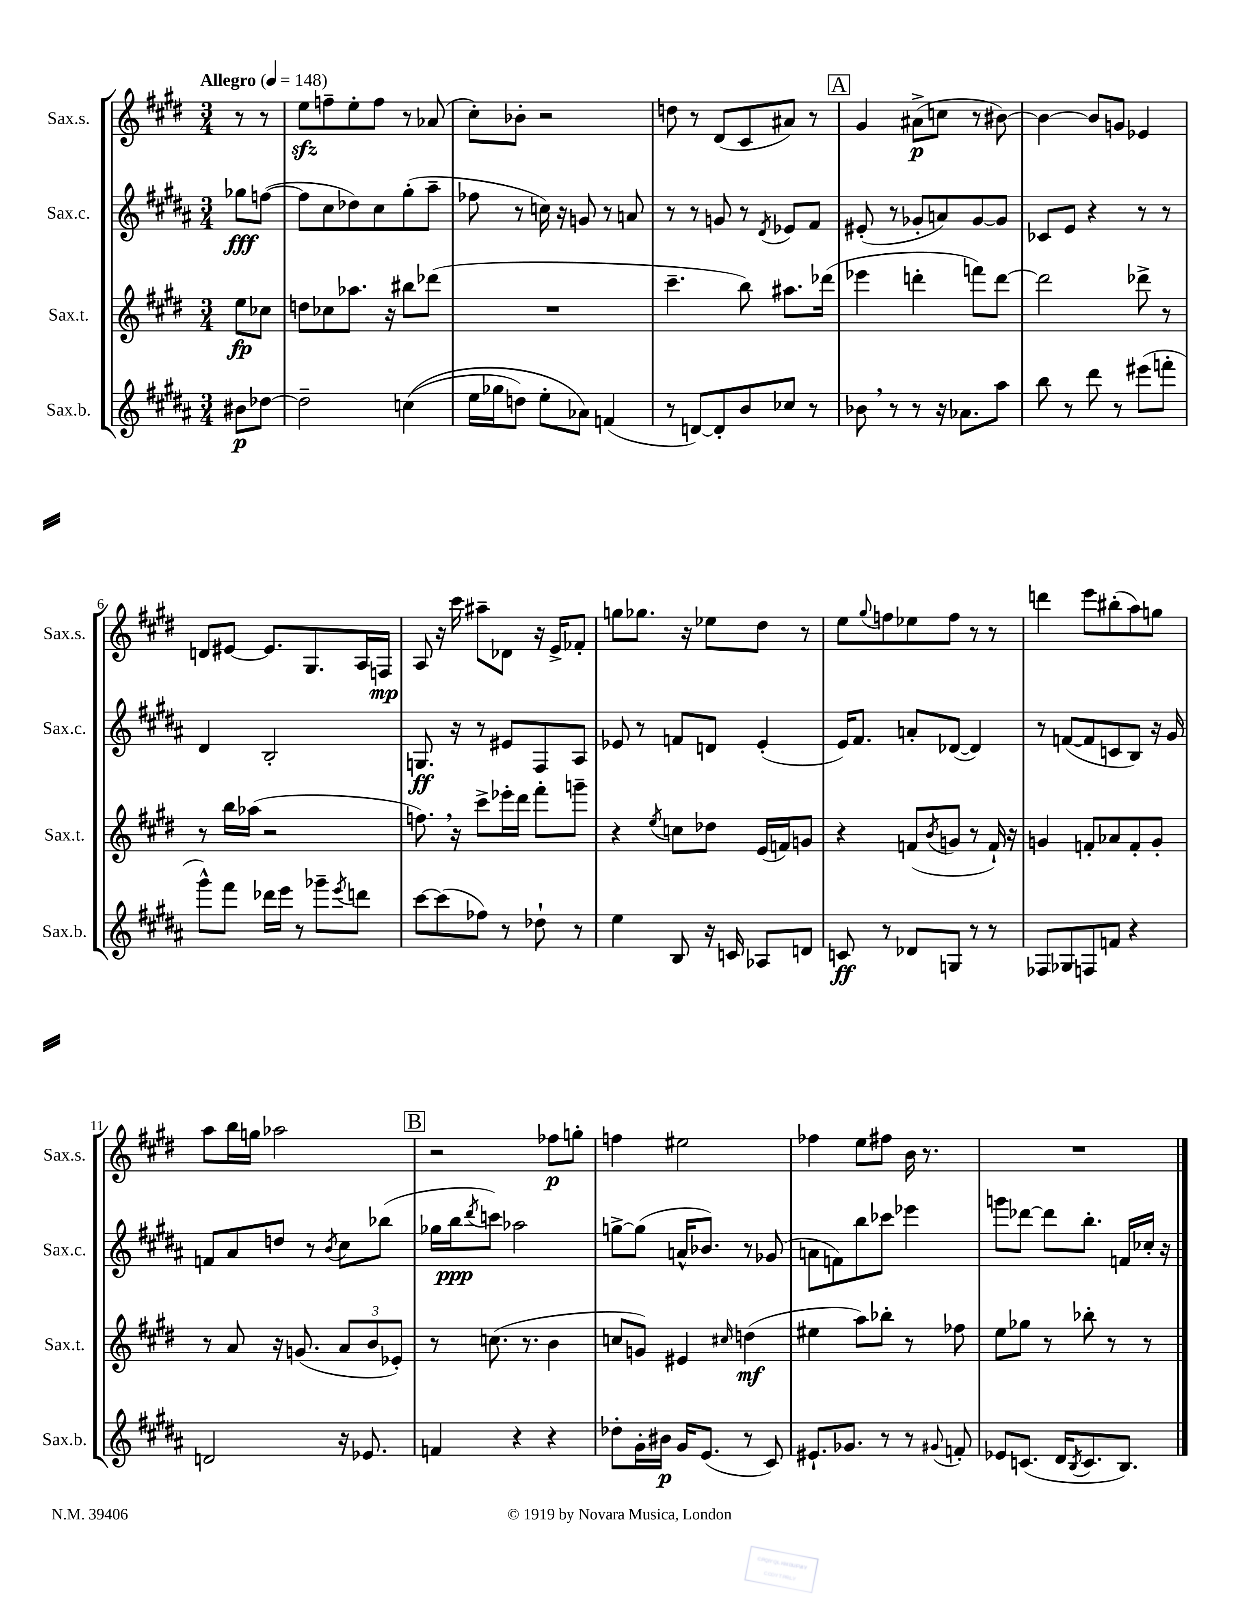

**kern	**kern	**kern	**kern
*staff4	*staff3	*staff2	*staff1
*clefG2	*clefG2	*clefG2	*clefG2
*k[f#c#g#d#a#]	*k[f#c#g#d#]	*k[f#c#g#d#a#]	*k[f#c#g#d#]
*M3/4	*M3/4	*M3/4	*M3/4
*MM148	*MM148	*MM148	*MM148
8b#\L	8ee\L	8gg-\L	8r
[8dd-\J	8cc-\J	([8ff\J	8r
=	=	=	=
2dd-~\]	8dd\L	8ff\]L	8ee\L
.	8cc-\	8cc#\	8ff~\
.	8.aa-\J	8dd-\)	8ee'\
.	.	8cc#\	8ff\J
.	16r	.	.
&((4cc\	8bb#\L	(8gg#'\	8r
.	(8ddd-\J	8aa#~\J	(8a-/
=	=	=	=
16ee\LL	2.r	8ff-\	8cc#'\L)
16gg-\J	.	.	.
8dd\J)	.	8r	8b-'\J
8ee'\L	.	16cc\)	2r
.	.	16r	.
8a-\J&)	.	8g/	.
(4f/	.	8r	.
.	.	8a/	.
=	=	=	=
8r	4.ccc#~\	8r	8dd\
[8d/L)	.	8r	8r
8d'/]	.	8g/	(8d#/L
8b/	8bb\)	8r	8c#/
.	.	8qd#/	.
8cc-/J	8.aa#\L	8e-/L	8a#/J)
8r	.	8f#/J	8r
.	(16ddd-\Jk	.	.
=	=	=	=
8b-\	4eee-\	(8e#'/	4g#/
8r	.	8r	.
8r	4ddd'\	8g-'/L	(8a#^\L
16r	.	8a/)	8cc\J
8.a-\L	.	.	.
.	8fff\L)	[8g-/	8r
8aa#\J	[8ddd\J	8g-/]J	[8b#\)
=	=	=	=
8bb\	2ddd\]	8c-/L	4b#\_
8r	.	8e/J	.
8ddd#\	.	4r	8b#/]L
8r	.	.	8g/J
(8eee#\L	8ddd-^\	8r	4e-/
8fff'\J	8r	8r	.
=	=	=	=
8ggg#^^\L)	8r	4d#/	8d/L
8fff#\J	16bb\LL	.	[8e#/J
.	(16aa-\JJ	.	.
16ddd-\LL	2r	2B'/	8.e#/]L
16eee\JJ	.	.	.
8r	.	.	.
.	.	.	8.G#/
8ggg-~\L	.	.	.
8qeee/	.	.	.
8ddd\J	.	.	16A/L
.	.	.	16F/JJ
=	=	=	=
[8ccc#\L	8.ff\)	8.G/	8A/
(8ccc#\]	.	.	16r
.	16r	16r	16ccc#\
8ff-\J)	8ccc#^\L	8r	8aa#~\L
8r	16eee-'\L	8e#/L	8d-\J
.	16ddd#\JJ	.	.
8dd-`\	8fff#'\L	8F#/	16r
.	.	.	16e^/LK
8r	8ggg~\J	8A#/J	8f-'/J
=	=	=	=
4ee\	4r	8e-/	8gg\L
.	.	8r	8.gg-\J
.	8qee/	.	.
8B/	8cc\L	8f/L	.
.	.	.	16r
16r	8dd-\J	8d/J	8ee-\L
16c/	.	.	.
8A-/L	(16e/LL	(4e-'/	8dd#\J
.	16f/J)	.	.
8d/J	8g/J	.	8r
=	=	=	=
8c/	4r	16e/LK)	8ee\L
.	.	8.f#/J	.
.	.	.	8qqgg#/
8r	.	.	8ff\
8d-/L	(8f/L	8a'/L	8ee-\
.	8qb/	.	.
8G/J	8g/J	([8d-/J	8ff\J
8r	8r	4d-/])	8r
8r	16f`/)	.	8r
.	16r	.	.
=	=	=	=
8F-/L	4g/	8r	4ddd\
8G-/	.	([8f/L	.
8F/	8f'/L	8f/]	8eee\L
8f/J	8a-/	8c/	(8bb#'\
4r	8f'/	8B/J)	8aa\)
.	8g'/J	16r	8gg\J
.	.	16g#/	.
=	=	=	=
2d/	8r	8f/L	8aa\L
.	8a/	8a#/	16bb\L
.	.	.	16gg\JJ
.	16r	8dd/J	2aa-\
.	(8.g/	.	.
.	.	8r	.
.	.	8qb/	.
16r	12a/L	8cc#\L	.
8.e-/	.	.	.
.	12b/	.	.
.	.	(8bb-\J	.
.	12e-'/J)	.	.
=	=	=	=
4f/	8r	16gg-\LL	2r
.	.	16bb\J	.
.	.	8qddd#/	.
.	(8.cc\	8ccc\J)	.
4r	.	2aa-\	.
.	8.r	.	.
4r	4b\	.	8ff-\L
.	.	.	8gg'\J
=	=	=	=
8dd-'\L	8cc/L	[8gg^\L	4ff\
16g#'\L	8g/J)	(8gg\]J	.
16b#\JJ	.	.	.
16g#/LK	4e#/	16a^^/LK	2ee#\
(8.e/J	.	8.b-/J)	.
.	16qqcc#/	.	.
8r	(4dd\	8r	.
8c#/)	.	(8g-/	.
=	=	=	=
8.e#`/L	4ee#\	8a\L	4ff-\
.	.	8f\)	.
8.g-/J	.	.	.
.	8aa\L)	8bb\	8ee\L
8r	8bb-'\J	8ccc-\J	8ff#\J
8r	8r	4eee-\	16b\
.	.	.	8.r
8qqg#/	.	.	.
8f'/	8ff-\	.	.
=	=	=	=
8e-/L	8ee\L	8ggg\L	2.r
(8.c/J	8gg-\J	[8ddd-\J	.
.	8r	8ddd-\]L	.
16d#/LK	.	.	.
8qB/	.	.	.
8.c/	8bb-'\	8.bb'\J	.
.	8r	.	.
8.B/J)	.	16f/LL	.
.	8r	16cc-'/JJ	.
.	.	16r	.
==	==	==	==
*-	*-	*-	*-
